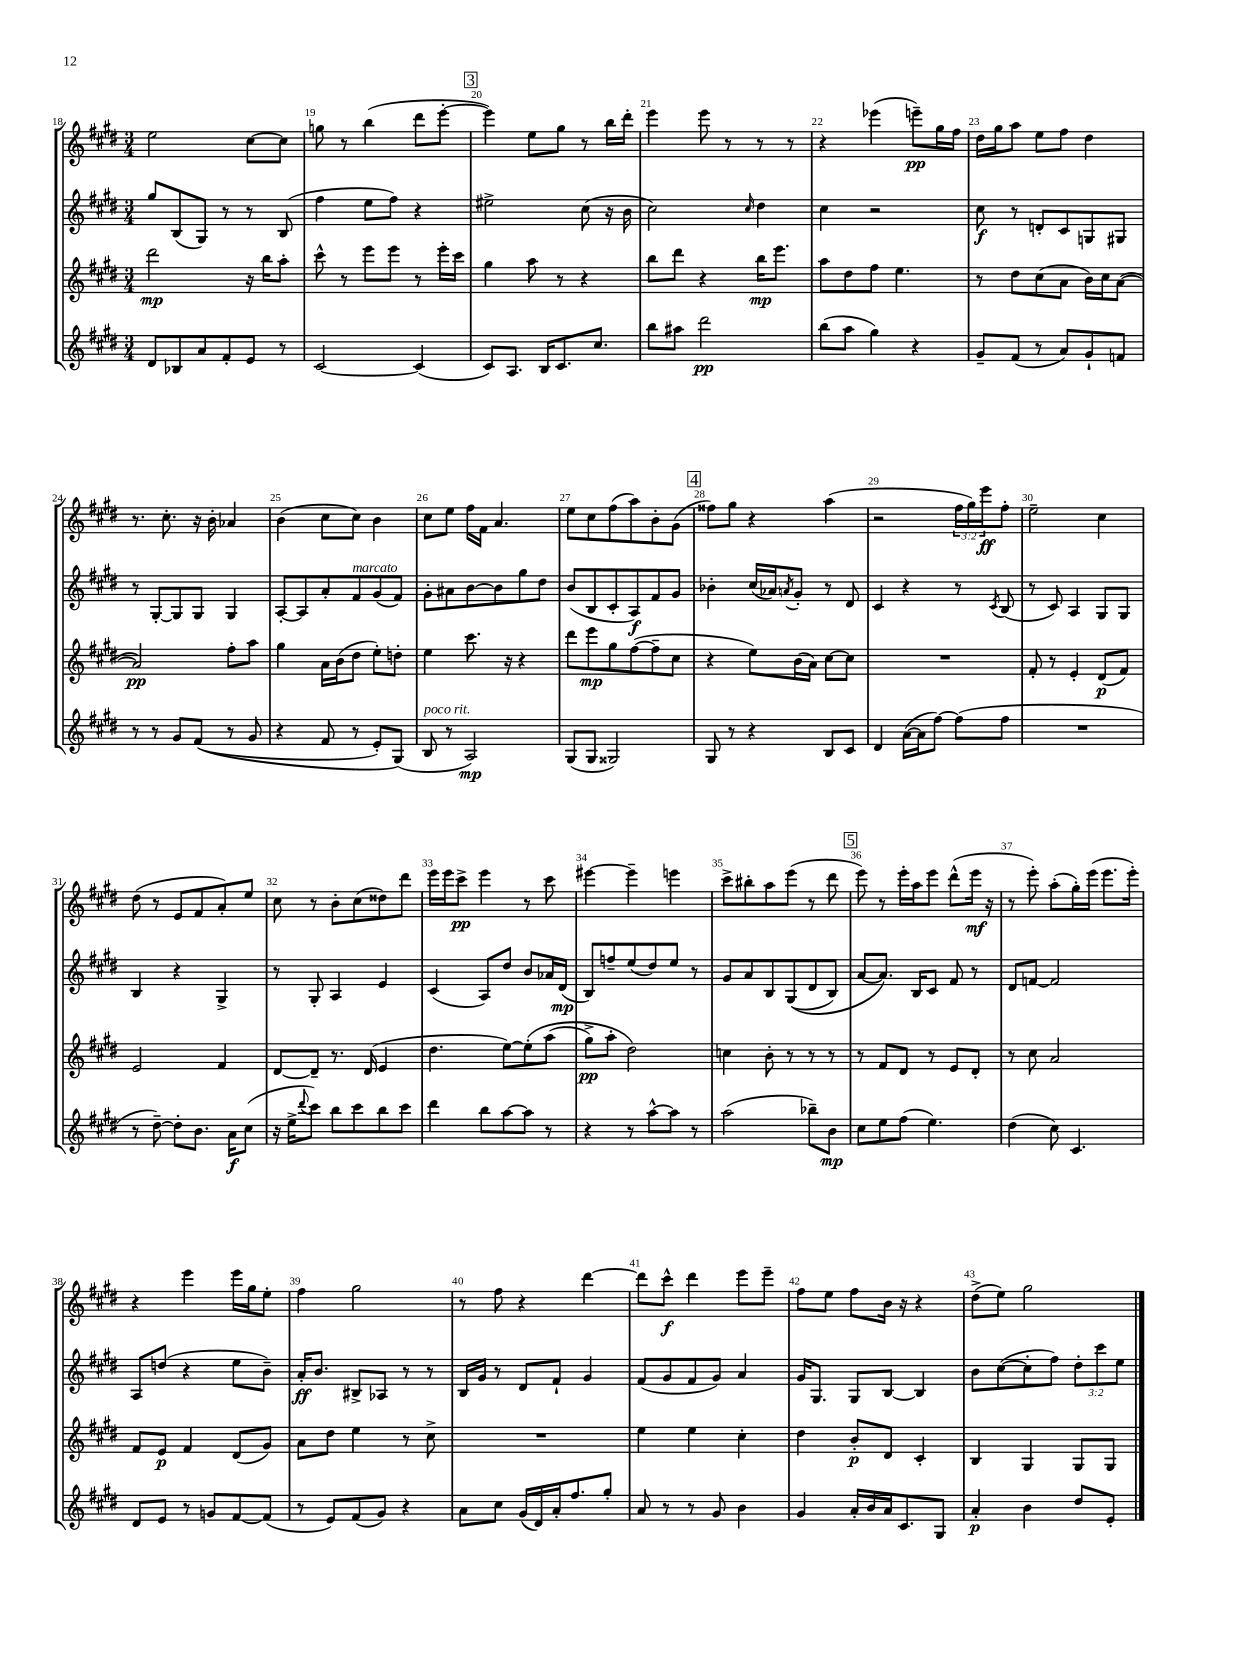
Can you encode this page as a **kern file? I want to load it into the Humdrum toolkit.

**kern	**kern	**kern	**kern
*staff4	*staff3	*staff2	*staff1
*clefG2	*clefG2	*clefG2	*clefG2
*k[f#c#g#d#]	*k[f#c#g#d#]	*k[f#c#g#d#]	*k[f#c#g#d#]
*M3/4	*M3/4	*M3/4	*M3/4
8d#/L	2ddd#\	8gg#/L	2ee\
8B-/	.	(8B/	.
8a/	.	8G#/J)	.
8f#'/	.	8r	.
8e/J	16r	8r	[8cc#\L
.	16bb\LK	.	.
8r	8aa'\J	(8B/	8cc#\]J
=	=	=	=
[2c#/	8ccc#^^\	4ff#\	8gg\
.	8r	.	8r
.	8eee\L	8ee\L	(4bb\
.	8eee\J	8ff#\J)	.
(4c#/]	8r	4r	8ddd#\L
.	16eee'\LL	.	[8eee'\J
.	16ccc#\JJ	.	.
=	=	=	=
8c#/L)	4gg#\	2ee#^\	4eee\])
8.A/J	.	.	.
.	8aa\	.	8ee\L
16B/LK	.	.	.
8.c#/	8r	.	8gg#\J
.	4r	(8cc#\	8r
8.cc#/J	.	.	.
.	.	16r	16bb\LL
.	.	16b\	16ddd#'\JJ
=	=	=	=
8bb\L	8bb\L	2cc#\)	4eee\
8aa#\J	8ddd#\J	.	.
2ddd#\	4r	.	8eee\
.	.	.	8r
.	.	16qqcc#/	.
.	16bb\LK	4dd#\	8r
.	8.eee\J	.	.
.	.	.	8r
=	=	=	=
(8bb\L	8aa\L	4cc#\	4r
8aa\J	8dd#\	.	.
4gg#\)	8ff#\J	2r	(4eee-\
.	4.ee\	.	.
4r	.	.	8eee~\L)
.	.	.	16gg#\L
.	.	.	16ff#\JJ
=	=	=	=
8g#~/L	8r	8cc#\	16dd#\LL
.	.	.	16gg#\J
(8f#/J	8dd#\L	8r	8aa\J
8r	(8cc#\	8d'/L	8ee\L
8a/L)	8a\J	8c#/	8ff#\J
8g#`/	16b\LL)	8G/	4dd#\
.	16cc#\J	.	.
8f/J	([8a\J	8G#/J	.
=	=	=	=
8r	2a/])	8r	8.r
8r	.	[8G#'/L	.
.	.	.	8.cc#'\
8g#/L	.	8G#/]	.
&((8f#/J	.	8G#/J	16r
.	.	.	16b'\
8r	8ff#'\L	4G#/	4a-/
8g#/	8aa\J	.	.
=	=	=	=
4r	4gg#\	[8A'/L	(4b\
.	.	8A/]	.
8f#/	16a\LL	8a'/	8cc#\L
.	(16b\J	.	.
8r	8dd#\J	8f#/	8cc#\J)
8e'/L)	8ee'\L)	(8g#/	4b\
(8G#/J&)	8dd'\J	8f#/J)	.
=	=	=	=
8B/	4ee\	8g#'\L	8cc#\L
8r	.	8a#\	8ee\J
2A/)	8.ccc#\	[8b\	16ff#\LL
.	.	.	16f#\JJ
.	.	8b\]	4.a/
.	16r	.	.
.	4r	8gg#\	.
.	.	8dd#\J	.
=	=	=	=
(8G#/L	8ddd#\L	(8b/L	8ee\L
8G#/J	8eee\	8B/	8cc#\
2G##/)	8gg#\	8c#'/	(8ff#\
.	([8ff#\	8A/)	8aa\)
.	8ff#~\]	8f#/	8b'\
.	8cc#\J	8g#/J	(8g#\J
=	=	=	=
8G#/	4r	4b-'\	8ff##\L)
8r	.	.	8gg#\J
4r	8ee\L)	(16cc#/LL	4r
.	.	16a-/J)	.
.	.	8qa/	.
.	(16b\L	8g#'/J	.
.	16a\JJ)	.	.
8B/L	[8cc#\L	8r	(4aa\
8c#/J	8cc#\]J	8d#/	.
=	=	=	=
4d#/	2.r	4c#/	2r
([16a\LL	.	4r	.
16a\]J	.	.	.
[8ff#\J)	.	.	.
(8ff#\]L	.	8r	24ff#\LL
.	.	.	24gg#\)
.	.	.	24eee\J
.	.	8qc#/	.
8ff#\J	.	(8B/	8ff#'\J
=	=	=	=
2.r	8f#'/	8r	2ee~\
.	8r	8c#/)	.
.	4e'/	4A/	.
.	(8d#/L	8G#/L	4cc#\
.	8f#/J)	8G#/J	.
=	=	=	=
8r	2e/	4B/	(8dd#\
[8dd#~\)	.	.	8r
8dd#'\]L	.	4r	8e/L
8.b\J	.	.	8f#/
.	4f#/	4G#^/	8a'/)
16a\LK	.	.	.
(8cc#\J	.	.	8ee/J
=	=	=	=
16r	[8d#/L	8r	8cc#\
16ee^\LK	.	.	.
8qqddd#/	.	.	.
8ccc#\J)	8d#~/]J	8G#'/	8r
8bb\L	8.r	4A/	8b'\L
8ccc#\	.	.	(8cc#\
.	(16d#/	.	.
8bb\	4e/	4e/	8dd##\)
8ccc#\J	.	.	8ddd#\J
=	=	=	=
4ddd#\	4.dd#\	(4c#/	16eee\LL
.	.	.	16eee\J
.	.	.	8ccc#^\J
8bb\L	.	8A/L)	4eee\
[8aa\	[8ee\L)	8dd#/J	.
8aa\]J	&(8ee'\]	8b/L	8r
8r	(8aa\J	16a-/L	8ccc#\
.	.	(16d#/JJ	.
=	=	=	=
4r	8gg#^\L)	8B/L)	[4eee#\
.	8aa'\J	8ff~/	.
8r	2dd#\&)	(8ee/	4eee#~\]
[8aa^^\L	.	8dd#/)	.
8aa\]J	.	8ee/J	4eee\
8r	.	8r	.
=	=	=	=
(2aa\	4cc\	8g#/L	8ccc#^\L
.	.	8a/	8bb#'\
.	8b'\	8B/	8aa\
.	8r	&((8G#/	(8eee\J
8bb-~\L)	8r	8d#/	8r
8b\J	8r	8B/J)	8ddd#\
=	=	=	=
8cc#\L	8r	[8a/L	8eee\)
8ee\	8f#/L	8.a/]J&)	8r
(8ff#\J	8d#/J	.	16eee'\LL
.	.	16B/LK	16aa\J
4.ee\)	8r	8c#/J	8eee\J
.	8e/L	8f#/	(8ddd#^^\L
.	8d#'/J	8r	16eee\Jk
.	.	.	16r
=	=	=	=
(4dd#\	8r	8d#/L	8r
.	8cc#\	[8f/J	8eee'\)
8cc#\)	2a/	2f/]	(8aa'\L
4.c#/	.	.	16gg#'\L)
.	.	.	(16eee\JJ
.	.	.	8.eee\L
.	.	.	16eee'\Jk)
=	=	=	=
8d#/L	8f#/L	8A/L	4r
8e/J	8e/J	(8dd/J	.
8r	4f#/	4r	4eee\
8g/L	.	.	.
[8f#/	(8d#/L	8ee\L	16eee\LL
.	.	.	16gg#\J
(8f#/]J	8g#/J)	8b~\J)	8ee'\J
=	=	=	=
8r	8a\L	16a'/LK	4ff#\
.	.	8.b/J	.
8e/L)	8dd#\J	.	.
(8f#/	4ee\	8B#^/L	2gg#\
8g#/J)	.	8A-/J	.
4r	8r	8r	.
.	8cc#^\	8r	.
=	=	=	=
8a\L	2.r	16B/LL	8r
.	.	16g#/JJ	.
8cc#\J	.	8r	8ff#\
(16g#/LL	.	8d#/L	4r
16d#/)	.	.	.
16a'/J	.	8f#`/J	.
8.ff#/	.	.	.
.	.	4g#/	[4ddd#\
8gg#'/J	.	.	.
=	=	=	=
8a/	4ee\	(8f#/L	8ddd#\]L
8r	.	8g#/	8ccc#^^\J
8r	4ee\	8f#/	4ddd#\
8g#/	.	8g#/J)	.
4b\	4cc#'\	4a/	8eee\L
.	.	.	8eee~\J
=	=	=	=
4g#/	4dd#\	16g#/LK	8ff#\L
.	.	8.G#/J	.
.	.	.	8ee\J
16a'/LL	8b'/L	8G#/L	8ff#\L
16b/	.	.	.
16a/J	8d#/J	[8B/J	16b\Jk
8.c#/	.	.	16r
.	4c#'/	4B/]	4r
8G#/J	.	.	.
=	=	=	=
4a'/	4B/	8b\L	(8dd#^\L
.	.	([8cc#\	8ee\J)
4b\	4G#/	8cc#'\]	2gg#\
.	.	8ff#\J)	.
8dd#/L	8G#/L	12dd#'\L	.
.	.	12ccc#\	.
8e'/J	8G#/J	.	.
.	.	12ee\J	.
==	==	==	==
*-	*-	*-	*-
